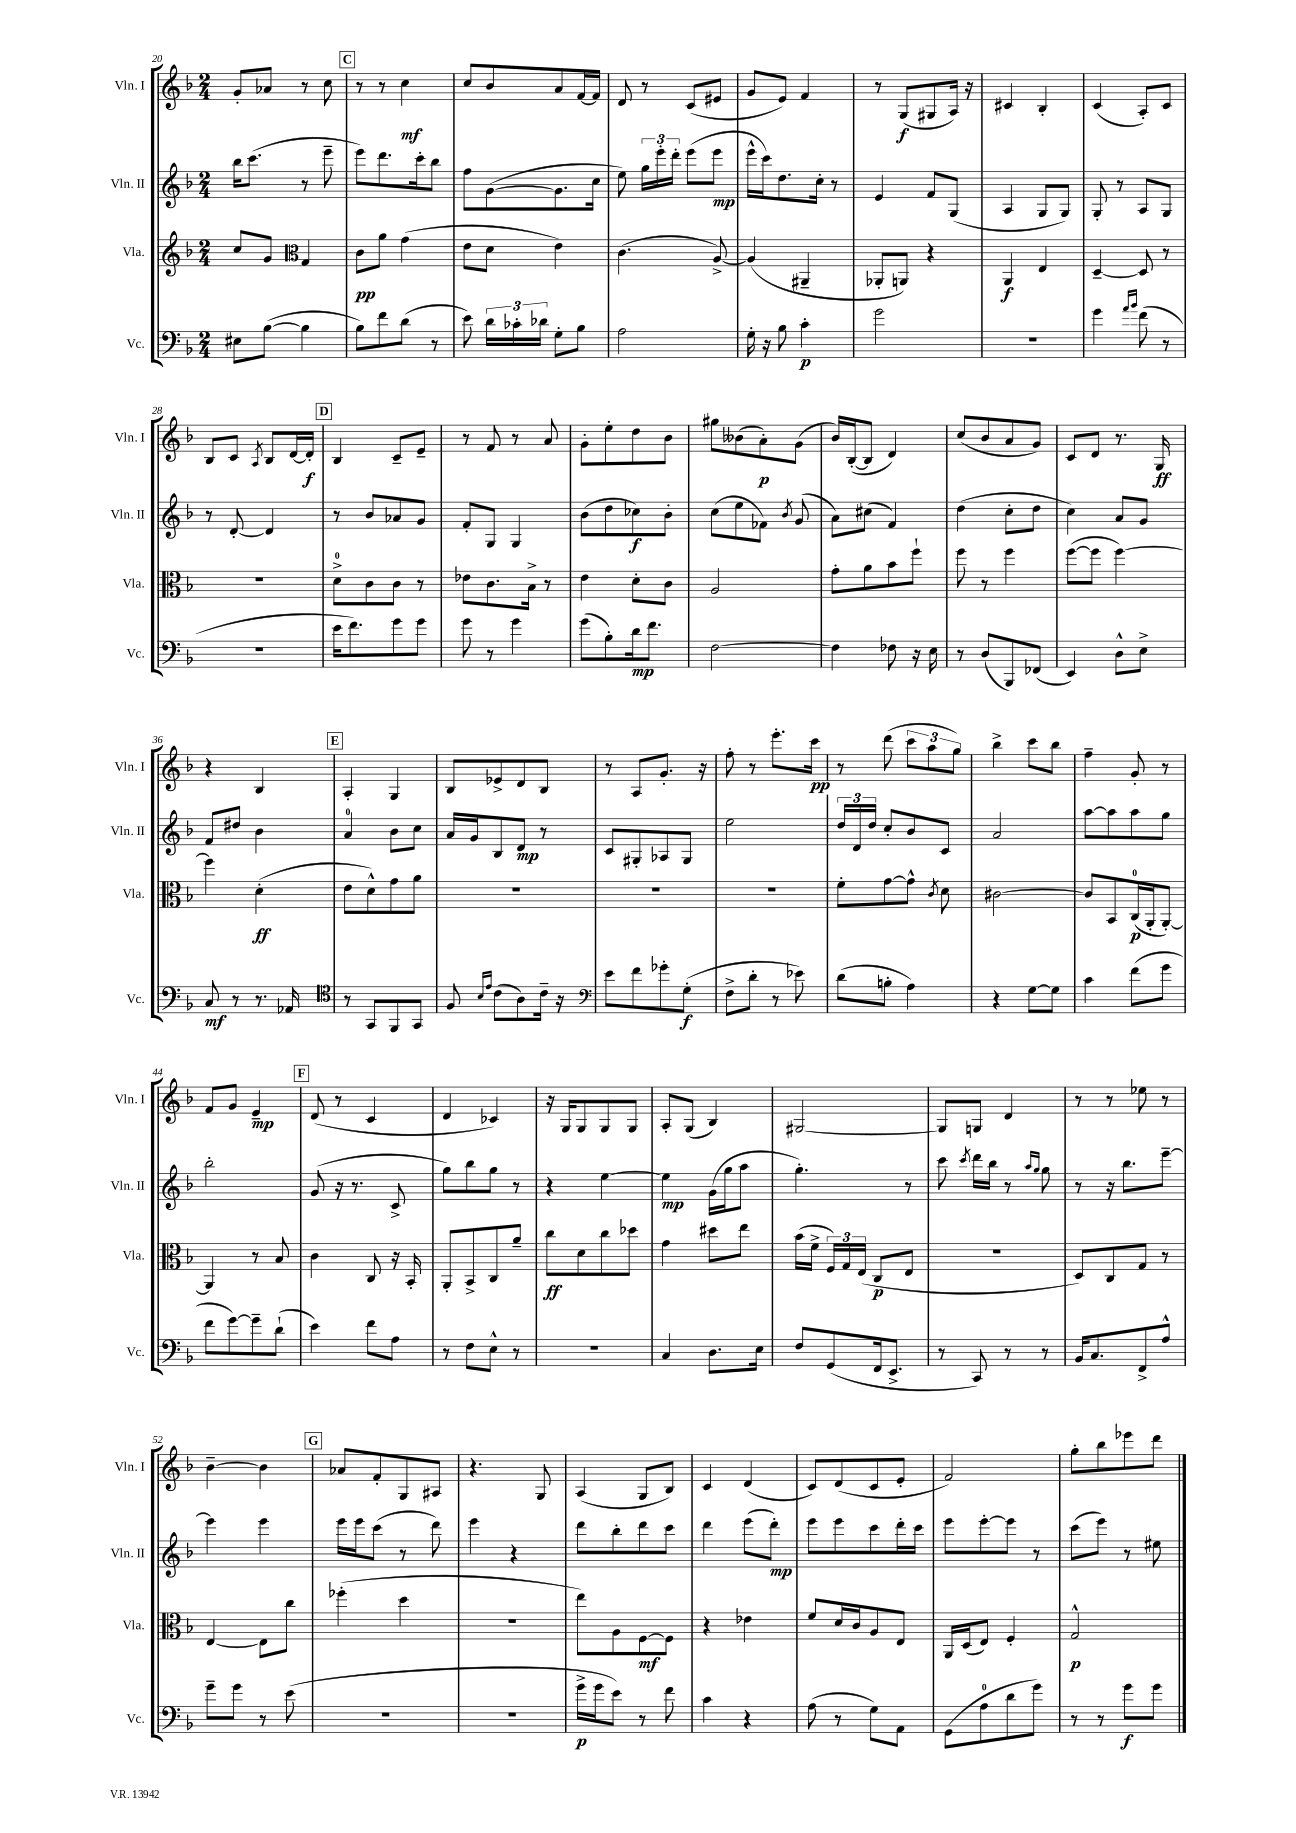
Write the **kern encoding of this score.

**kern	**dynam	**kern	**dynam	**kern	**dynam	**kern	**dynam
*part4	*part4	*part3	*part3	*part2	*part2	*part1	*part1
*staff4	*staff4	*staff3	*staff3	*staff2	*staff2	*staff1	*staff1
*I"Vc.	*	*I"Vla.	*	*I"Vln. II	*	*I"Vln. I	*
*I'Vc.	*	*I'Vla.	*	*I'Vln. II	*	*I'Vln. I	*
*clefF4	*	*clefG2	*	*clefG2	*	*clefG2	*
*k[b-]	*	*k[b-]	*	*k[b-]	*	*k[b-]	*
*M2/4	*	*M2/4	*	*M2/4	*	*M2/4	*
=20	=20	=20	=20	=20	=20	=20	=20
8E#X\L	.	8cc/L	.	16bb-\KL	.	8g'/L	.
.	.	.	.	(8.ccc\J	.	.	.
([8B-\J	.	8g/J	.	.	.	8a-X/J	.
*	*	*clefC3	*	*	*	*	*
4B-\]	.	4G/	.	8r	.	8r	.
.	.	.	.	8eee~\	.	8cc\	.
!!LO:REH:place=s1:t=C
=21	=21	=21	=21	=21	=21	=21	=21
8B-\L)	.	8c\L	pp	8eee\L)	.	8r	.
8f\	.	8a\J	.	8.ddd\	.	8r	.
(8d\J	.	(4g\	.	.	.	4cc\	mf
.	.	.	.	16ccc'\k	.	.	.
8r	.	.	.	8bb-\J	.	.	.
=22	=22	=22	=22	=22	=22	=22	=22
8e\)	.	8e\L	.	8ff\L	.	8cc/L	.
24d\LL	.	8d\J	.	([8g\	.	8b-/	.
24c-X'\	.	.	.	.	.	.	.
24d-X\JJ	.	.	.	.	.	.	.
8G'\L	.	4e\)	.	8.g\]	.	8a/	.
8B-\J	.	.	.	.	.	[16f/L	.
.	.	.	.	16cc\Jk	.	16f/JJ]	.
=23	=23	=23	=23	=23	=23	=23	=23
2A\	.	(4.c\	.	8ee\)	.	8d/	.
.	.	.	.	24gg\LL	.	8r	.
.	.	.	.	24eee'\	.	.	.
.	.	.	.	24ddd'\JJ	.	.	.
.	.	.	.	(8eee\L	.	(8c/L	.
.	.	[8A^/)	.	8eee\J	mp	8e#X/J	.
=24	=24	=24	=24	=24	=24	=24	=24
16G'\	.	(4A/]	.	16eee^^\LL	.	8g/L	.
16r	.	.	.	16ccc\J)	.	.	.
8B-\	.	.	.	8.dd\	.	8e/J)	.
4c'\	p	4AA#X~/	.	.	.	4f/	.
.	.	.	.	16cc'\Jk	.	.	.
.	.	.	.	8r	.	.	.
=25	=25	=25	=25	=25	=25	=25	=25
2g\	.	8AA-X'/L	.	4e/	.	8r	.
.	.	8AAn/J)	.	.	.	(8G/L	f
.	.	4r	.	8f/L	.	8G#X/	.
.	.	.	.	(8G/J	.	16A/Jk)	.
.	.	.	.	.	.	16r	.
=26	=26	=26	=26	=26	=26	=26	=26
2r	.	4AA/	f	4A/	.	4c#X/	.
.	.	4E/	.	8G/L	.	4B-'/	.
.	.	.	.	8G/J)	.	.	.
=27	=27	=27	=27	=27	=27	=27	=27
4g\	.	[4D~/	.	8G'/	.	(4c/	.
.	.	.	.	8r	.	.	.
16qqa/LL	.	.	.	.	.	.	.
16qqb-/JJ	.	.	.	.	.	.	.
(8f\	.	8D/]	.	8A/L	.	8A'/L)	.
8r	.	8r	.	8G/J	.	8c/J	.
!!LO:LB:g=z
=28	=28	=28	=28	=28	=28	=28	=28
2r	.	2r	.	8r	.	8B-/L	.
.	.	.	.	[8d'/	.	8c/J	.
.	.	.	.	.	.	8qA/	.
.	.	.	.	4d/]	.	8B-/L	.
.	.	.	.	.	.	[16d/L	.
.	.	.	.	.	.	16d'/JJ]	f
!!LO:REH:place=s1:t=D
=29	=29	=29	=29	=29	=29	=29	=29
16e\KL	.	8d^\L	.	8r	.	4B-/	.
8.f\)	.	.	.	.	.	.	.
.	.	8c\	.	8b-/L	.	.	.
8g\	.	8c\J	.	8a-X/	.	8c~/L	.
8g\J	.	8r	.	8g/J	.	8e~/J	.
=30	=30	=30	=30	=30	=30	=30	=30
8g\	.	8e-X\L	.	8f'/L	.	8r	.
8r	.	8.c\	.	8G/J	.	8f/	.
4g\	.	.	.	4G/	.	8r	.
.	.	16B-^\Jk	.	.	.	.	.
.	.	8r	.	.	.	8a/	.
=31	=31	=31	=31	=31	=31	=31	=31
(8g\L	.	4e\	.	(8b-\L	.	8g'\L	.
8B-'\)	.	.	.	8dd\	.	8ee'\	.
16d\k	mp	8d'\L	.	8cc-X\)	f	8dd\	.
8.f\J	.	.	.	.	.	.	.
.	.	8c\J	.	8b-'\J	.	8b-\J	.
=32	=32	=32	=32	=32	=32	=32	=32
[2F\	.	2A/	.	(8cc\L	.	8gg#X\L	.
.	.	.	.	8ee\	.	(8b--X\	.
.	.	.	.	8f-X\J)	.	8a'\)	p
.	.	.	.	8qb-/	.	.	.
.	.	.	.	(8g/	.	(8g\J	.
=33	=33	=33	=33	=33	=33	=33	=33
4F\]	.	8g'\L	.	8a\L)	.	16b-/LL)	.
.	.	.	.	.	.	([16B-'/J	.
.	.	8a\	.	(8cc#X\J	.	8B-/J]	.
8F-X\	.	8b-\	.	4f/)	.	4d/)	.
16r	.	8ff`\J	.	.	.	.	.
16E\	.	.	.	.	.	.	.
=34	=34	=34	=34	=34	=34	=34	=34
8r	.	8ff\	.	(4dd\	.	(8cc/L	.
(8D/L	.	8r	.	.	.	8b-/	.
8BBB-/)	.	4ff\	.	8cc'\L	.	8a/	.
(8FF-X/J	.	.	.	8dd\J	.	8g/J)	.
=35	=35	=35	=35	=35	=35	=35	=35
4EE/)	.	([8ff\L	.	4cc\)	.	8c/L	.
.	.	8ff\J]	.	.	.	8d/J	.
8D^^\L	.	[4ff\)	.	8a/L	.	8.r	.
8E^\J	.	.	.	8g/J	.	.	.
.	.	.	.	.	.	16G/	ff
!!LO:LB:g=z
=36	=36	=36	=36	=36	=36	=36	=36
8C/	mf	4ff\]	.	8f/L	.	4r	.
8r	.	.	.	8dd#X/J	.	.	.
8.r	.	(4d'\	ff	4b-\	.	4B-/	.
16AA-X/	.	.	.	.	.	.	.
!!LO:REH:place=s1:t=E
=37	=37	=37	=37	=37	=37	=37	=37
*clefC4	*	*	*	*	*	*	*
8r	.	8e\L	.	4a/	.	4A'/	.
8GG/L	.	8d^^\)	.	.	.	.	.
8FF/	.	8g\	.	8b-\L	.	4G/	.
8GG/J	.	8a\J	.	8cc\J	.	.	.
=38	=38	=38	=38	=38	=38	=38	=38
8F/	.	2r	.	16a/LL	.	8B-/L	.
.	.	.	.	16g/J	.	.	.
16qqB-/LL	.	.	.	.	.	.	.
16qqe/JJ	.	.	.	.	.	.	.
(8c\L	.	.	.	8B-/	.	8e-X^/	.
8A\)	.	.	.	8d/J	mp	8d/	.
16c~\Jk	.	.	.	8r	.	8B-/J	.
16r	.	.	.	.	.	.	.
=39	=39	=39	=39	=39	=39	=39	=39
*clefF4	*	*	*	*	*	*	*
8e\L	.	2r	.	8c/L	.	8r	.
8f\	.	.	.	8G#X'/	.	8A/L	.
8g-X'\	.	.	.	8A-X/	.	8.g'/J	.
(8G'\J	f	.	.	8G#/J	.	.	.
.	.	.	.	.	.	16r	.
=40	=40	=40	=40	=40	=40	=40	=40
8F^\L	.	2r	.	2ee\	.	8ff'\	.
8d'\J	.	.	.	.	.	8r	.
8r	.	.	.	.	.	8.eee'\L	.
8e-X\)	.	.	.	.	.	.	.
.	.	.	.	.	.	16ccc\Jk	pp
=41	=41	=41	=41	=41	=41	=41	=41
(8d\L	.	8f'\L	.	24dd/LL	.	8r	.
.	.	.	.	24d/	.	.	.
.	.	.	.	24dd/JJ	.	.	.
8Bn'\J	.	[8g\	.	8cc'/L	.	(8ddd\	.
4A\)	.	8g^^\J]	.	8b-/	.	12ccc\L	.
.	.	.	.	.	.	12aa\	.
.	.	8qc/	.	.	.	.	.
.	.	8d\	.	8c/J	.	.	.
.	.	.	.	.	.	12gg\J)	.
=42	=42	=42	=42	=42	=42	=42	=42
4r	.	[2c#X\	.	2a/	.	4bb-^\	.
[8G\L	.	.	.	.	.	8ccc\L	.
8G\J]	.	.	.	.	.	8bb-\J	.
=43	=43	=43	=43	=43	=43	=43	=43
4c\	.	8c#/L]	.	[8aa\L	.	4ff~\	.
.	.	8BB-/	.	8aa\]	.	.	.
(8f\L	.	(16C/L	p	8aa\	.	8g'/	.
.	.	16AA'/J	.	.	.	.	.
8g\J	.	[8AA'/J)	.	8gg\J	.	8r	.
!!LO:LB:g=z
=44	=44	=44	=44	=44	=44	=44	=44
8f\L	.	4AA/]	.	2bb-'\	.	8f/L	.
[8g\)	.	.	.	.	.	8g/J	.
8g~\]	.	8r	.	.	.	4e~/	mp
(8d`\J	.	8B-/	.	.	.	.	.
!!LO:REH:place=s1:t=F
=45	=45	=45	=45	=45	=45	=45	=45
4e\)	.	4c\	.	(8g/	.	(8d/	.
.	.	.	.	16r	.	8r	.
.	.	.	.	8.r	.	.	.
8f\L	.	8C/	.	.	.	4c/	.
8A\J	.	16r	.	8c^/	.	.	.
.	.	16BB-'/	.	.	.	.	.
=46	=46	=46	=46	=46	=46	=46	=46
8r	.	8AA'/L	.	8gg\L)	.	4d/	.
8F\L	.	8BB-^/	.	8bb-\	.	.	.
8E^^\J	.	8C/	.	8gg\J	.	4c-X/)	.
8r	.	8a~/J	.	8r	.	.	.
=47	=47	=47	=47	=47	=47	=47	=47
2r	.	8cc\L	ff	4r	.	16r	.
.	.	.	.	.	.	16G/KL	.
.	.	8d\	.	.	.	8G/	.
.	.	8cc\	.	[4ee\	.	8G/	.
.	.	8dd-X\J	.	.	.	8G/J	.
=48	=48	=48	=48	=48	=48	=48	=48
4C/	.	4g\	.	4ee\]	mp	8A'/L	.
.	.	.	.	.	.	(8G/J	.
8.D\L	.	8dd#X\L	.	(16g\LL	.	4B-/)	.
.	.	.	.	16gg\J	.	.	.
.	.	8ee\J	.	8aa\J	.	.	.
16E\Jk	.	.	.	.	.	.	.
=49	=49	=49	=49	=49	=49	=49	=49
8F/L	.	(16b-\LL	.	4.gg'\)	.	[2G#X/	.
.	.	16f^\JJ	.	.	.	.	.
(8GG/	.	24F/LL)	.	.	.	.	.
.	.	24G/	.	.	.	.	.
.	.	(24E/JJ	.	.	.	.	.
16FF/k	.	8C/L	p	.	.	.	.
8.EE^/J	.	.	.	.	.	.	.
.	.	8E/J	.	8r	.	.	.
=50	=50	=50	=50	=50	=50	=50	=50
8r	.	2r	.	8ccc\	.	8G#/L]	.
.	.	.	.	8qccc/	.	.	.
8CC/)	.	.	.	16ddd\LL	.	8Gn/J	.
.	.	.	.	16bb-\JJ	.	.	.
8r	.	.	.	8r	.	4d/	.
.	.	.	.	16qqaa/LL	.	.	.
.	.	.	.	16qqgg/JJ	.	.	.
8r	.	.	.	8gg\	.	.	.
=51	=51	=51	=51	=51	=51	=51	=51
16BB-/KL	.	8D/L)	.	8r	.	8r	.
8.C/	.	.	.	.	.	.	.
.	.	8C/	.	16r	.	8r	.
.	.	.	.	8.bb-\L	.	.	.
8FF^/	.	8G/J	.	.	.	8ee-X\	.
8A^^/J	.	8r	.	[8eee~\J	.	8r	.
!!LO:LB:g=z
=52	=52	=52	=52	=52	=52	=52	=52
8g~\L	.	[4E/	.	4eee\]	.	[4b-~\	.
8g\J	.	.	.	.	.	.	.
8r	.	8E\L]	.	4eee\	.	4b-\]	.
(8e\	.	8cc\J	.	.	.	.	.
!!LO:REH:place=s1:t=G
=53	=53	=53	=53	=53	=53	=53	=53
2r	.	(4ff-X'\	.	16eee\LL	.	8a-X/L	.
.	.	.	.	16eee\J	.	.	.
.	.	.	.	(8ccc\J	.	8f'/	.
.	.	4dd\	.	8r	.	8G/	.
.	.	.	.	8ddd\)	.	8A#X/J	.
=54	=54	=54	=54	=54	=54	=54	=54
2r	.	2r	.	4eee\	.	4.r	.
.	.	.	.	4r	.	.	.
.	.	.	.	.	.	8G/	.
=55	=55	=55	=55	=55	=55	=55	=55
16g^\LL	p	8ee\L)	.	8ddd\L	.	(4A/	.
16g\J	.	.	.	.	.	.	.
8e\J)	.	8A\	.	8bb-'\	.	.	.
8r	.	[8F\	mf	8ddd\	.	8G/L	.
8f\	.	8F\J]	.	8ccc\J	.	8B-/J)	.
=56	=56	=56	=56	=56	=56	=56	=56
4c\	.	4r	.	4ddd\	.	4c/	.
4r	.	4e-X\	.	(8eee\L	.	(4d/	.
.	.	.	.	8ddd'\J)	mp	.	.
=57	=57	=57	=57	=57	=57	=57	=57
(8A\	.	8f/L	.	8eee\L	.	8c/L)	.
8r	.	16d/L	.	8eee\	.	(8d/	.
.	.	16c/J	.	.	.	.	.
8G\L)	.	8A/	.	8ccc\	.	8c/	.
8AA\J	.	8E/J	.	16ddd'\L	.	8e'/J	.
.	.	.	.	16ccc\JJ	.	.	.
=58	=58	=58	=58	=58	=58	=58	=58
(8GG\L	.	16AA/LL	.	8eee\L	.	2f/)	.
.	.	(16D/J	.	.	.	.	.
8A\	.	8E/J)	.	[8eee'\	.	.	.
8d\	.	4F'/	.	8eee\J]	.	.	.
8g\J)	.	.	.	8r	.	.	.
=59	=59	=59	=59	=59	=59	=59	=59
8r	.	2G^^/	p	(8ccc\L	.	8gg'\L	.
8r	.	.	.	8eee\J)	.	8bb-\	.
8g\L	f	.	.	8r	.	8eee-X\	.
8g\J	.	.	.	8ee#X\	.	8ddd\J	.
==	==	==	==	==	==	==	==
*-	*-	*-	*-	*-	*-	*-	*-
